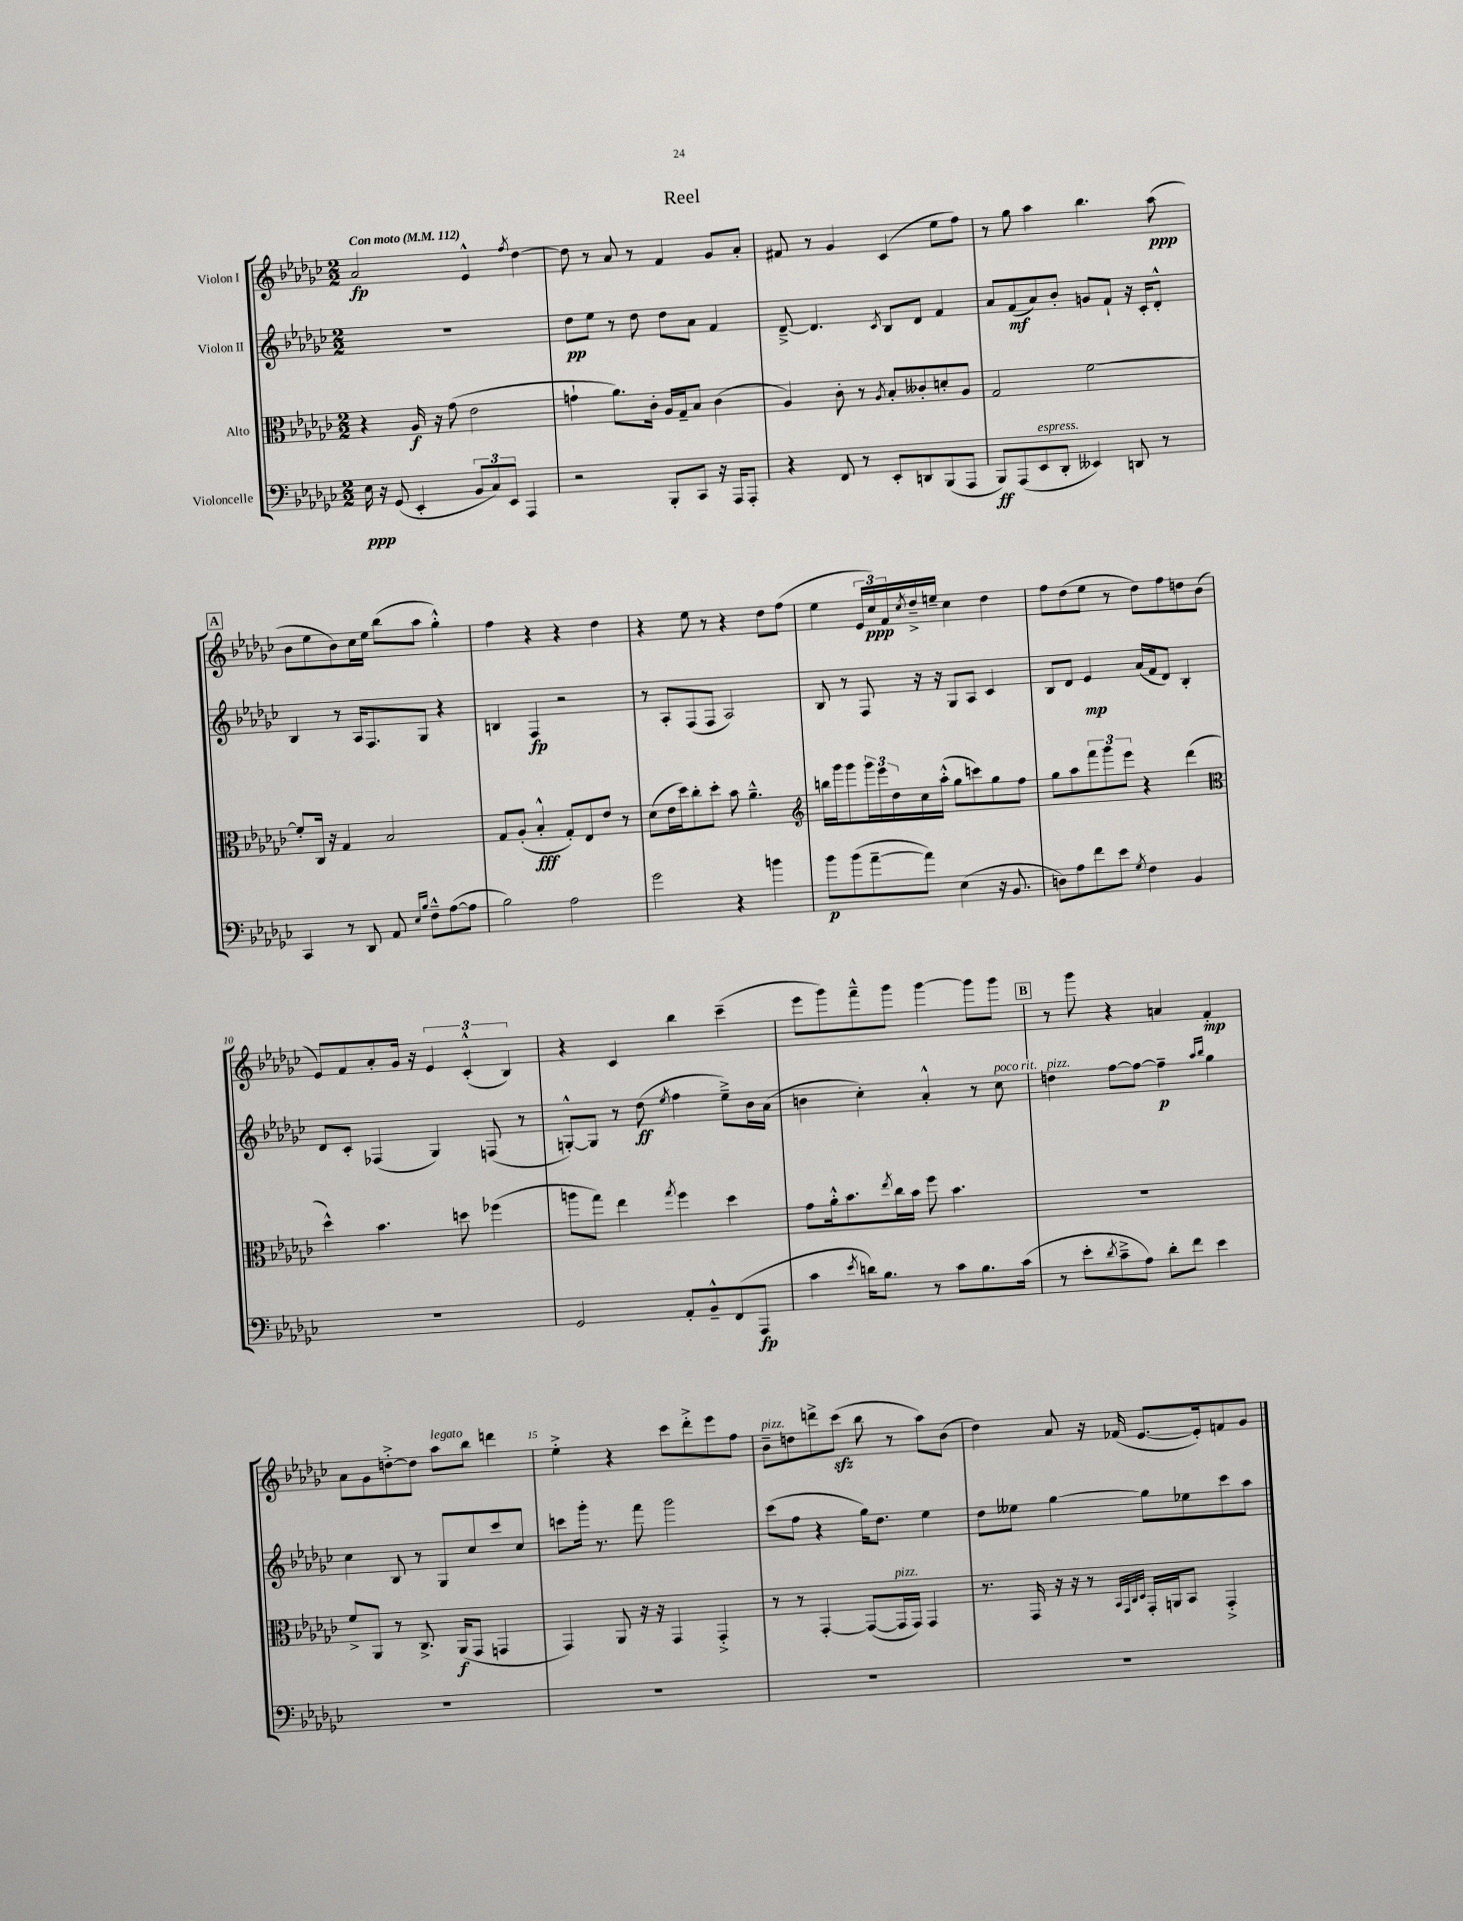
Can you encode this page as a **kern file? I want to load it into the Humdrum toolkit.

**kern	**kern	**kern	**kern
*staff4	*staff3	*staff2	*staff1
*clefF4	*clefC3	*clefG2	*clefG2
*k[b-e-a-d-g-c-]	*k[b-e-a-d-g-c-]	*k[b-e-a-d-g-c-]	*k[b-e-a-d-g-c-]
*M2/2	*M2/2	*M2/2	*M2/2
*MM112	*MM112	*MM112	*MM112
16E-	4r	1r	2a-
16r	.	.	.
(8GG-	.	.	.
4EE-'	16A-	.	.
.	16r	.	.
.	(8g-	.	.
12BB-	2e-	.	4e-^^
12C-)	.	.	.
12EE-	.	.	.
.	.	.	8qff
4AAA-	.	.	[4dd-
=	=	=	=
2r	4g`	8dd-	8dd-]
.	.	8ee-	8r
.	8.a-)	8r	8a-
.	.	8dd-	8r
.	16c-'	.	.
8BBB-'	16A-	8dd-	4f
.	16G-~	.	.
8CC-	8B-	8a-	.
16r	(4c-	4f	8g-
16AAA-	.	.	.
8AAA-'	.	.	8a-'
=	=	=	=
4r	4A-)	[8d-~^	8f#
.	.	4.d-]	8r
8FF	8c-'	.	4g-
8r	8r	.	.
.	8qA-	8qc-	.
8EE-'	8B-'	8B-	(4c-
8DD	8c--'	8d-	.
(8BBB-	8d'	4f	8ee-
8AAA-	8A-	.	8ff)
=	=	=	=
8BBB-)	2G-	8a-	8r
(8AAA-	.	(8f	8gg-
8EE-	.	8a-)	4aa-
8DD-'	.	8b-'	.
4EE--)	[2f	8g	4.bb-
.	.	8f`	.
8DD	.	16r	.
.	.	16c-'	.
8r	.	8d-'^^	(8aa-
=	=	=	=
4CC-	8f']	4B-	8b-
.	16C-	.	8ee-
.	16r	.	.
8r	4G-	8r	8b-)
8DD-	.	16A-	16cc-
.	.	8.F	16ee-
8AA-	2B-	.	(8bb-
16qqE-	.	.	.
16qqB-	.	.	.
8F~^^	.	8G-	8aa-
([8A-	.	4r	4gg-'^^)
8A-]	.	.	.
=	=	=	=
2B-)	8G-	4B	4ff
.	(8A-'	.	.
.	4B-'^^	4F	4r
2A-	8G-')	2r	4r
.	8E-	.	.
.	8e-	.	4dd-
.	8r	.	.
=	=	=	=
2g-	(8d-	8r	4r
.	16e-	8A-'	.
.	16dd-)	.	.
.	8cc-'	(8F	8ee-
.	8dd-'	8F	8r
4r	8b-	2A-)	4r
.	4.a-~^^	.	.
4b	.	.	8dd-
.	.	.	(8ff
=	=	=	=
*	*clefG2	*	*
8b-	16bb	8B-	4ee-
.	16ggg-	.	.
(8b-	8ggg-	8r	.
[8a-~	24ggg-	8F	24e-
.	24eee-	.	24cc-)
.	24dd-	.	24f
.	.	.	8qcc-
8a-])	16cc-	16r	16dd-~^
.	(16aa-'^^	16r	16ee~
(4E-	8gg-	8G-	4cc-
.	8ccc)	8A-	.
16r	8gg-	4c-	4dd-
8.BB-	.	.	.
.	8ff	.	.
=	=	=	=
8D)	8gg-	8B-	8ff
8A-	8aa-	8d-	(8dd-
8f	12fff	4e-	8ee-
.	12ggg-	.	.
8e-	.	.	8r
.	12eee-	.	.
8qG-	.	.	.
4F	4r	(16a-	8dd-)
.	.	16f	.
.	.	8d-)	8ff
4BB-	(4ddd-	4B-'	8dd
.	.	.	(8b-
=	=	=	=
*	*clefC3	*	*
1r	4dd-^^)	8d-	8e-)
.	.	8c-'	8f
.	4.b-	(4F-	8a-'
.	.	.	16g-
.	.	.	16r
.	.	4G-)	6e-
.	8dd	.	.
.	.	.	(6c-'^^
.	(4ff-	(8F	.
.	.	.	6B-)
.	.	8r	.
=	=	=	=
2GG-	8aa	[8G'^^)	4r
.	8gg-)	8G]	.
.	4ee-	8r	4c-
.	.	(8dd-	.
.	8qgg-	8qee-	.
8AA-'	4ff	4ff	4bb-
8BB-~^^	.	.	.
(8FF	4dd-	8ee-~^)	(4ccc-~
8AAA-	.	16b-	.
.	.	(16a-	.
=	=	=	=
4c-	8g-	4b	8eee-
.	16a-'^^	.	8ggg-)
.	8.b-	.	.
8qe-	.	.	.
16d)	.	4cc-')	8fff~^^
8.B-	.	.	.
.	8qee-	.	.
.	16cc-	.	8ggg-
.	16b-	.	.
8r	8ff	4a-'^^	[4ggg-
8c-	4.b-	.	.
8.B-	.	8r	8ggg-]
.	.	8cc-	8ggg-
(16c-	.	.	.
=	=	=	=
8r	1r	4dd	8r
8e-'	.	.	8ggg-
8qd-	.	.	.
8c-~^	.	[8ff	4r
8A-)	.	8ff_	.
8d-'	.	4ff~]	4a
8f	.	.	.
.	.	16qqaa-	.
.	.	16qqbb-	.
4e-	.	4gg-	4f'
=	=	=	=
1r	8f^	4cc-	8a-
.	8AA-	.	8g-
.	8r	8B-	[8dd'^
.	8.C-^	8r	8dd]
.	.	8G-	8aa-
.	(16AA-	.	.
.	8GG-	8cc-	8bb-
.	4GG	8ccc-	4ddd
.	.	8cc-	.
=	=	=	=
1r	4GG-)	8ccc	4ee-'^
.	.	16ggg-'	.
.	.	8.r	.
.	8AA-	.	4r
.	16r	8fff	.
.	16r	.	.
.	4GG-	2ggg-	8ccc-
.	.	.	8ddd-'^
.	4GG-'^	.	8eee-
.	.	.	8ff
=	=	=	=
1r	8r	(8ccc-	8b-~
.	8r	8ff	8dd
.	[4GG-'	4r	8ddd^
.	.	.	(8ccc-
.	(8GG-_	16gg-)	8bb-
.	.	8.dd-	.
.	16GG-]	.	8r
.	16GG-)	.	.
.	4GG-	4ee-	8aa-)
.	.	.	(8b-
=	=	=	=
1r	8.r	8dd-	4dd-)
.	.	8ee--	.
.	16GG-	.	.
.	16r	[4gg-	8a-
.	16r	.	.
.	8r	.	16r
.	.	.	(16f-
.	32qqBB-	.	.
.	32qqGG-	.	.
.	32qqC-	.	.
.	32qqD-	.	.
.	16GG-'	8gg-]	[8.e-
.	16AA	.	.
.	8BB-	8ee-	.
.	.	.	16e-'])
.	4GG-'^	8ccc-	8f
.	.	8aa-	8g-
==	==	==	==
*-	*-	*-	*-
